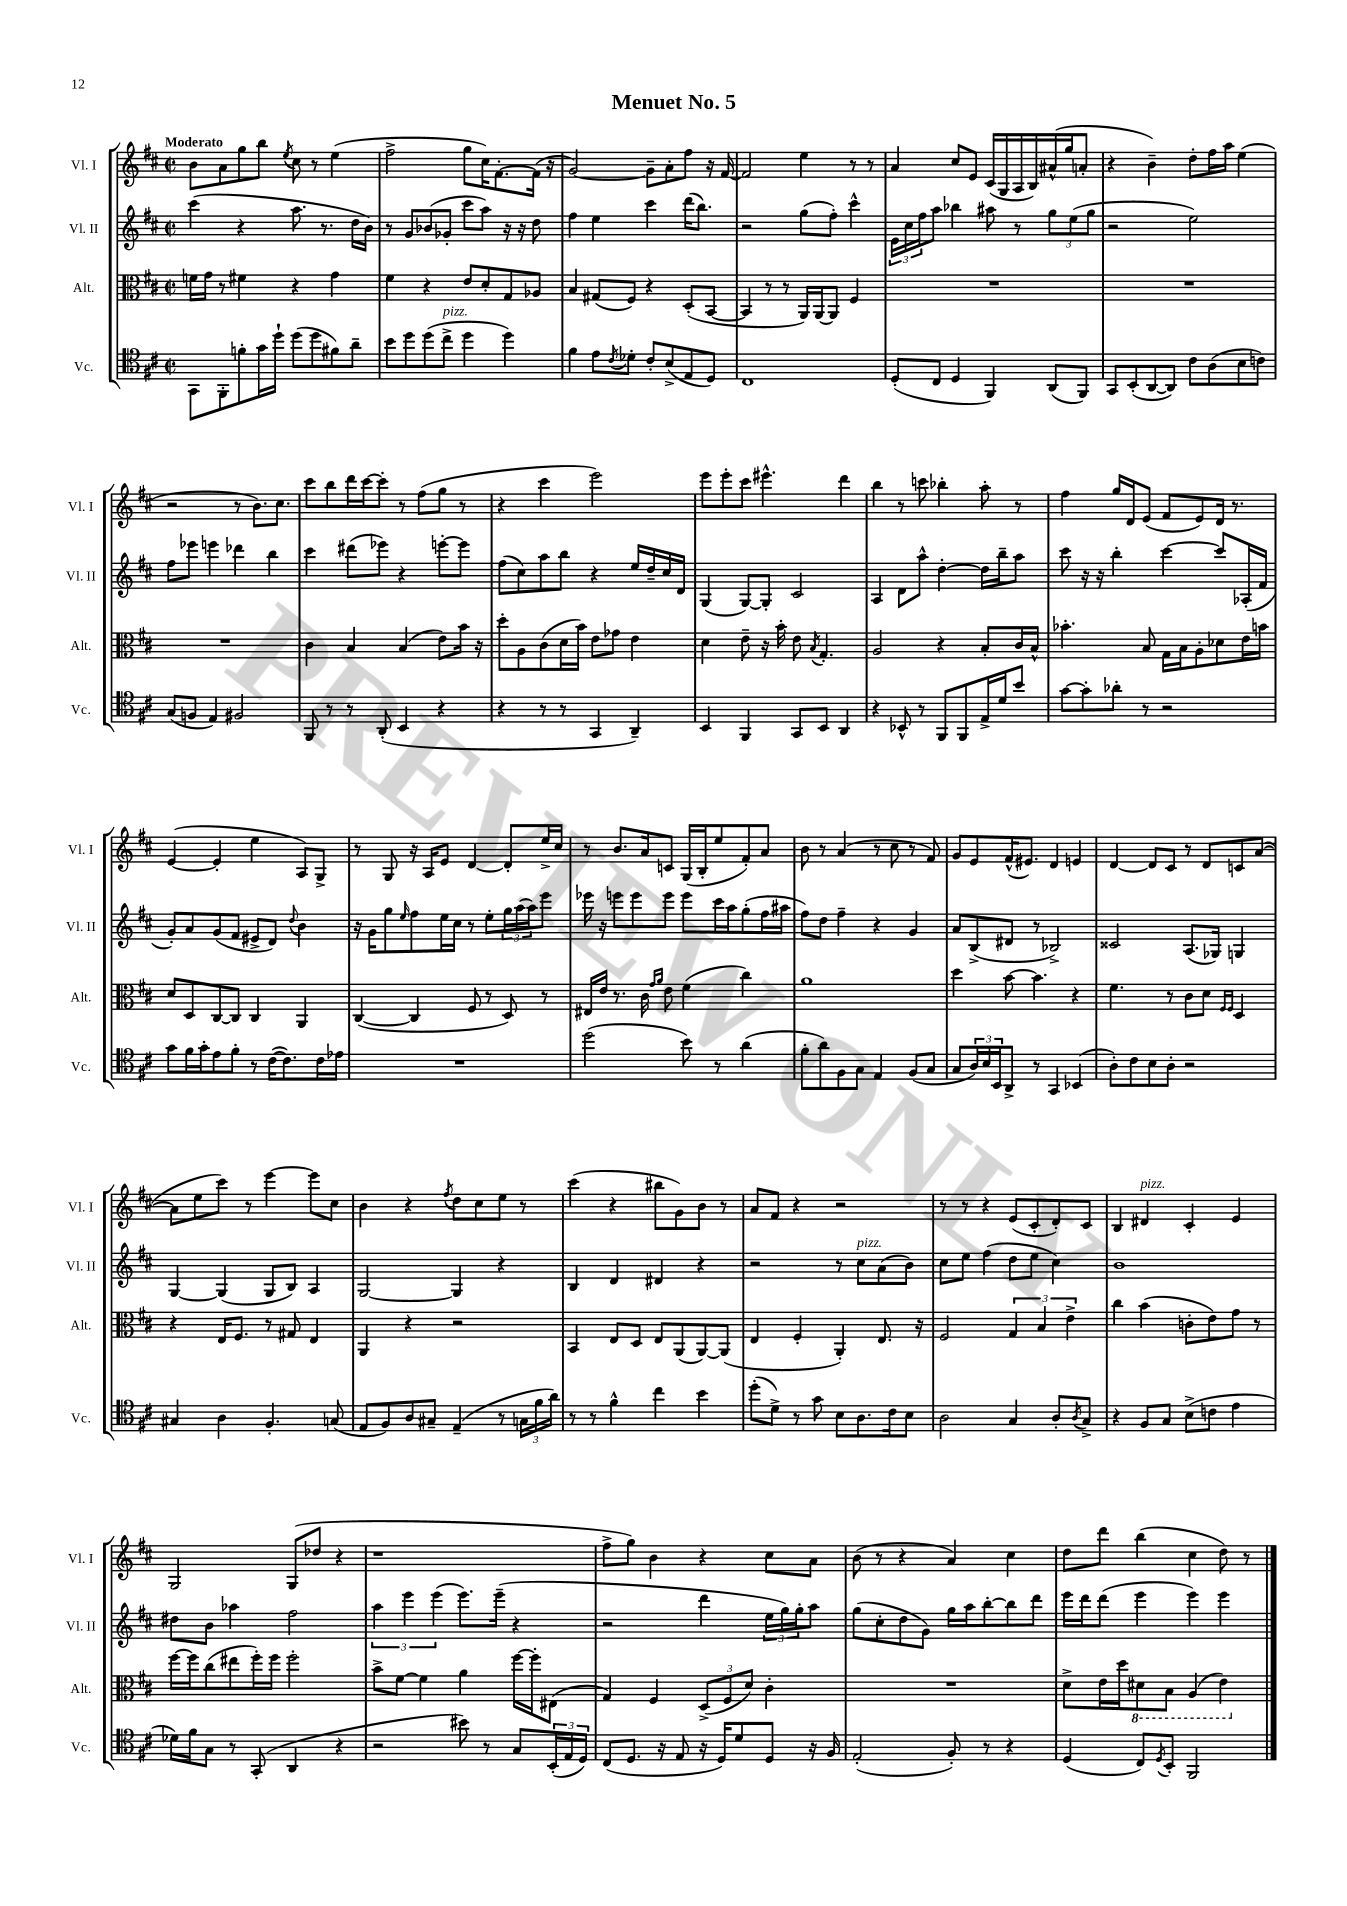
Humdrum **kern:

**kern	**kern	**kern	**kern
*staff4	*staff3	*staff2	*staff1
*clefC4	*clefC3	*clefG2	*clefG2
*k[f#c#]	*k[f#c#]	*k[f#c#]	*k[f#c#]
*M2/2	*M2/2	*M2/2	*M2/2
*met(c|)	*met(c|)	*met(c|)	*met(c|)
8GG	16f	(4ccc#	8b
.	16g	.	.
8FF#'	8r	.	8a
8f'	4f#	4r	8gg
16g	.	.	8bb
16dd`	.	.	.
.	.	.	8qee
(8dd	4r	8.aa	8cc#
8dd	.	.	8r
.	.	8.r	.
8f#)	4g	.	(4ee
8a~	.	16dd	.
.	.	16b)	.
=	=	=	=
8b	4f#	8r	2ff#^
8dd	.	8g	.
(8dd	4r	(8b-	.
8cc#^	.	8g-'	.
4dd	8e	8ccc#	8gg
.	8d'	8aa)	16cc#)
.	.	.	[8.f#'
4dd)	8G	16r	.
.	.	16r	.
.	8A-	8dd	(16f#]
.	.	.	16r
=	=	=	=
4f#	4B	4ff#	[2g)
8e	(8G#	4ee	.
8qc#	.	.	.
8d-'	8F#)	.	.
8c#'	4r	4ccc#	8g~]
(8B^	.	.	8a'
8E	(8D'	(16ddd	8ff#
.	.	8.bb)	.
8D)	[8BB	.	16r
.	.	.	[16f#
=	=	=	=
1C#	4BB]	2r	2f#]
.	8r	.	.
.	8r	.	.
.	16AA)	(8gg	4ee
.	[16AA	.	.
.	8AA]	8ff#')	.
.	4F#	4ccc#^^	8r
.	.	.	8r
=	=	=	=
(8D'	1r	24e	4a
.	.	24cc#	.
.	.	24ff#	.
8C#	.	8aa	.
4D	.	4bb-	8cc#
.	.	.	8e
4FF#)	.	8aa#	(16c#
.	.	.	16G
.	.	8r	16A
.	.	.	16B)
(8AA	.	12gg	(16a#^^
.	.	.	16gg
.	.	(12ee	.
8FF#)	.	.	8a'
.	.	12gg	.
=	=	=	=
8GG	1r	2r	4r
(8BB'	.	.	.
[8AA	.	.	4b~)
8AA])	.	.	.
8c#	.	2ee)	8dd'
(8A	.	.	16ff#
.	.	.	16aa
8B	.	.	(4ee
8c)	.	.	.
=	=	=	=
(8G	1r	8ff#	2r
8F	.	8eee-	.
4E)	.	4eee	.
2F#	.	4ddd-	8r
.	.	.	8.b)
.	.	4bb	.
.	.	.	8.cc#
=	=	=	=
8FF#	4c#	4ccc#	8ccc#
8r	.	.	8bb
8r	4B	(8ddd#	16ddd
.	.	.	[16ccc#
(8AA'	.	8eee-)	8ccc#']
4BB	(4B	4r	8r
.	.	.	(8ff#
4r	8e)	[8eee'	8gg
.	16b	8eee]	8r
.	16r	.	.
=	=	=	=
4r	8dd'	(8ff#	4r
.	8A	8cc#)	.
8r	(8c#	8aa	4ccc#
8r	16d	8bb	.
.	16b)	.	.
4GG	8e	4r	2eee)
.	8g-	.	.
4AA~)	4e	16ee	.
.	.	16dd~	.
.	.	16cc#	.
.	.	16d	.
=	=	=	=
4BB	4d	(4G	8eee
.	.	.	8eee'
4FF#	8e~	[8G)	8ccc#
.	16r	8G']	4.eee#^^
.	16b'	.	.
8GG	8e	2c#	.
.	8qB	.	.
8BB	4.G'	.	.
4AA	.	.	4ddd
=	=	=	=
4r	2A	4A	4bb
8BB-^^	.	8d	8r
8r	.	8aa^^	8ccc
8FF#	4r	[4dd'	4bb-'
8FF#	.	.	.
16E^	8B'	16dd]	8aa'
16d	.	16bb~	.
8b	16c#	8aa	8r
.	16B^^	.	.
=	=	=	=
[8g	4.b-'	8ccc#	4ff#
8g']	.	16r	.
.	.	16r	.
8a-'	.	4bb'	16gg
.	.	.	16d
8r	8B	.	(8e
2r	16G	[4ccc#	8f#
.	16B	.	.
.	8A'	.	8e)
.	8d-	8ccc#]	16d
.	.	.	8.r
.	16e	(16A-'	.
.	16b	16f#	.
=	=	=	=
8g	8d	8g')	([4e
16f#	8D	8a	.
16g'	.	.	.
8e	[8C#	(8g	4e']
8f#'	8C#]	8f#	.
8r	4C#	8e#^	4ee
([16c#	.	8d)	.
8.c#])	.	.	.
.	.	8qqdd	.
.	4AA	4b	8A)
16c#	.	.	8G^
16e-	.	.	.
=	=	=	=
1r	([4C#	16r	8r
.	.	16g	.
.	.	8gg	8G
.	.	16qqee	.
.	4C#]	8ff#	16r
.	.	.	16A
.	.	16ee	8e
.	.	16cc#	.
.	8F#	8r	[4d
.	8r	8ee'	.
.	8D)	24gg	8d']
.	.	(24aa	.
.	.	24aa)	.
.	8r	8eee	16ee^
.	.	.	16cc#
=	=	=	=
(2dd	16E#	16eee-	8r
.	16e	16r	.
.	8.r	8eee	8.b
.	.	8eee	.
.	16c#	.	16a
.	16qqg	.	.
.	16qqa	.	.
.	8e	8eee	8c
8b)	(4f#	8eee	(16G
.	.	.	16B'
8r	.	16ccc#	8ee
.	.	16aa	.
(4a	4cc#)	(8gg'	8f#')
.	.	16ff#	8a
.	.	16aa#	.
=	=	=	=
8f#'	1a	8ff#)	8b
8a)	.	8dd	8r
8F#	.	4ff#~	(4a
8G	.	.	.
4E	.	4r	8r
.	.	.	8cc#
(8F#	.	4g	8r
8G	.	.	8f#)
=	=	=	=
8G	4dd	8a	8g
24A)	.	(8B^	8e
24B	.	.	.
24BB	.	.	.
8AA^	[8b	8d#	(16f#^^
.	.	.	8.e#)
8r	4.b]	8r	.
4GG	.	2B-^)	4d
(4BB-	4r	.	4e
=	=	=	=
8A')	4.f#	2c##	[4d
8c#	.	.	.
8B	.	.	8d]
8A'	8r	.	8c#
2r	8c#	(8.A	8r
.	8d	.	8d
.	.	16G-)	.
.	16qqF#	.	.
.	16qqF#	.	.
.	4D	4G	8c
.	.	.	([8a
=	=	=	=
4G#	4r	[4G	8a]
.	.	.	8ee
4A	16E	(4G]	8ccc#)
.	8.F#	.	.
.	.	.	8r
4.F#'	8r	8G	[4eee
.	8G#	8B)	.
.	4E	4A	8eee]
(8G	.	.	8cc#
=	=	=	=
8E	4AA	[2G	4b
8F#)	.	.	.
8A	4r	.	4r
8G#~	.	.	.
.	.	.	8qff#
(4E~	2r	4G]	8dd
.	.	.	8cc#
8r	.	4r	8ee
24G	.	.	8r
24f#	.	.	.
24a)	.	.	.
=	=	=	=
8r	4BB	4B	(4ccc#
8r	.	.	.
4f#^^	8E	4d	4r
.	8D	.	.
4cc#	8E	4d#	8bb#
.	(8AA	.	8g)
4b	[8AA)	4r	8b
.	(8AA]	.	8r
=	=	=	=
(8dd'	4E	2r	8a
8d^)	.	.	8f#
8r	4F#'	.	4r
8g	.	.	.
8B	4AA')	8r	2r
8.A	.	8cc#	.
.	8.E	(8a	.
16c#	.	.	.
8B	.	8b)	.
.	16r	.	.
=	=	=	=
2A	2F#	8cc#	8r
.	.	8ee	8r
.	.	(4ff#	4r
4G	6G	8dd	(8e
.	.	8ee	8c#'
.	6B	.	.
8A'	.	4cc#)	8d')
.	6e^	.	.
8qA	.	.	.
8G^	.	.	8c#
=	=	=	=
4r	4cc#	1b	4B
8F#	(4b	.	4d#
8G	.	.	.
(8B^	8c'	.	4c#'
8c	8e)	.	.
4e	8g	.	4e
.	8r	.	.
=	=	=	=
16d-)	[16ff#	8dd#	2G
16f#	16ff#]	.	.
8G	(8cc#	8b	.
8r	8ee#	4aa-	.
(8GG'	16ff#')	.	.
.	16ff#	.	.
4AA	2ff#'	2ff#	(8G
.	.	.	8dd-
4r	.	.	4r
=	=	=	=
2r	8b^	6aa	1r
.	[8f#	.	.
.	.	6eee	.
.	4f#]	.	.
.	.	(6eee	.
8b#)	4a	8.eee)	.
8r	.	.	.
.	.	(16eee~	.
8G	[16ff#	4r	.
.	16ff#']	.	.
(24BB'	(8E#	.	.
24E	.	.	.
24D)	.	.	.
=	=	=	=
(8C#	4G)	2r	8ff#^
8.D	.	.	8gg)
.	4F#	.	4b
16r	.	.	.
8E	.	.	.
16r	(12D^	4ddd	4r
16D)	.	.	.
.	12F#	.	.
8d	.	.	.
.	12d)	.	.
8D	4c#'	24ee	8cc#
.	.	24gg)	.
.	.	24gg'	.
16r	.	8aa	8a
16F#	.	.	.
=	=	=	=
(2E'	1r	(8gg	(8b
.	.	8cc#'	8r
.	.	8dd	4r
.	.	8g)	.
8F#')	.	16gg	4a)
.	.	16aa	.
8r	.	[8bb'	.
4r	.	8bb]	4cc#
.	.	8ddd	.
=	=	=	=
(4D	8d^	16eee	8dd
.	.	16ddd	.
.	16e	(8ddd	8ddd
.	16dd	.	.
8C#)	8D#	4eee	(4bb
8qD	.	.	.
8BB'	8BB	.	.
2FF#	(4AA	4eee)	4cc#
.	4E)	4eee	8dd)
.	.	.	8r
==	==	==	==
*-	*-	*-	*-
